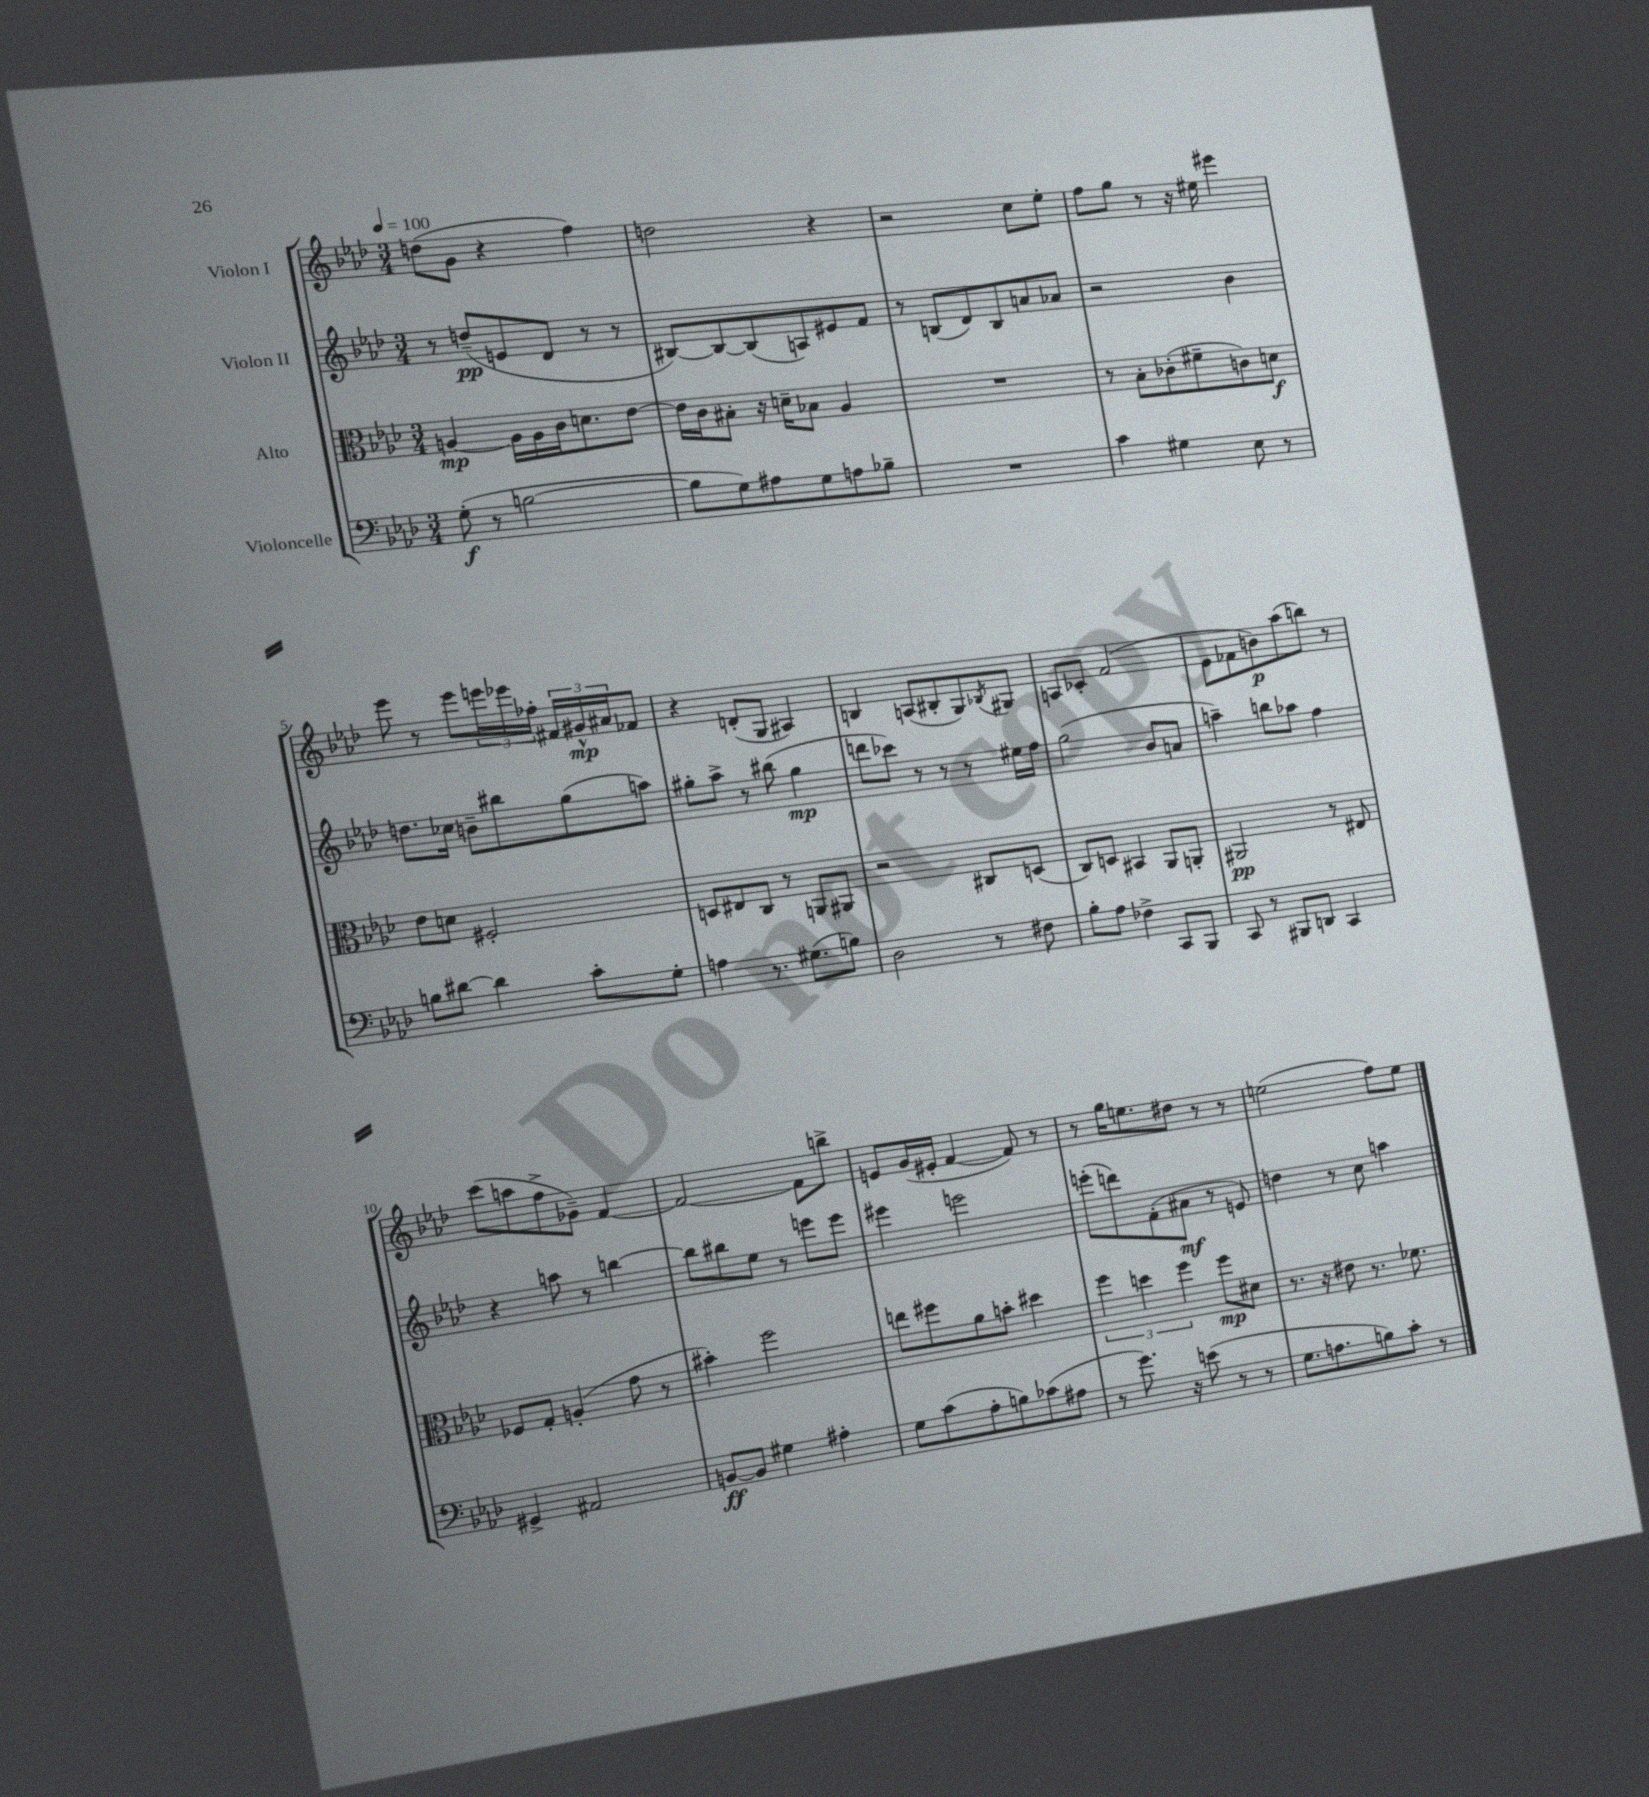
<<
\new StaffGroup <<
\new Staff = "s0" \with { instrumentName = "Violon I" } {
    \clef treble \key aes \major \numericTimeSignature \time 3/4 \tempo 4 = 100
    d''8( g'8 r4 f''4) |
    d''2 r4 |
    r2 c''8 ees''8-. |
    f''8 g''8 r8 r16 eis''16 eis'''4 |
    ees'''8 r8 ees'''8 \tuplet 3/2 { e'''16 ees'''16 fes''16-. } \tuplet 3/2 { fis'16 gis'16-^\mp ais'16 } fes'8 |
    r4 d'8-.( g8 ais4) |
    b4 a8( bis8-. g8) \acciaccatura { bes8 } gis8 |
    a8 ces'8-. f'2( |
    ees'8 fes'8 b'8\p) aes''8( b''8) r8 |
    c'''8( a''8 f''8-> ges'8--) f'4~ |
    f'2~ f'8 b''8-> |
    e'8 g'16( eis'16-. f'4~ f'8) r8 |
    r8 g''16 e''8. dis''8 r8 r8 |
    e''2( f''8) e''8 \bar "|." |
}
\new Staff = "s1" \with { instrumentName = "Violon II" } {
    \clef treble \key aes \major \numericTimeSignature \time 3/4
    r8 d''8--\pp( e'8 des'8 r8 r8 |
    bis8~) bis8~ bis8( a8) eis'8 f'8 |
    r8 b8( des'8) b8 a'8 aes'8 |
    r2 bes'4 |
    d''8. ces''16 b'8-- bis''8 g''8( a''8) |
    gis''8-. aes''8-> r8 bis''8( gis''4\mp |
    d'''8 ces'''8) r8 r8 r8 eis''16 f''16 |
    g''2( bes'8 a'8 |
    a''4--) b''8 aes''8 f''4 |
    r4 a''8 r8 b''4~ |
    b''8 bis''8 ees''8 r8 e'''8 e'''8 |
    eis'''4 e'''2 |
    e'''8-.( d'''8) f'8-.( ais'8\mf r8 e'8) |
    d''4 r8 c''8 a''4 \bar "|." |
}
\new Staff = "s2" \with { instrumentName = "Alto" } {
    \clef alto \key aes \major \numericTimeSignature \time 3/4
    a4~\mp a16 a16 c'16 d'8. ees'8~ |
    ees'16 c'16 bis8-. r16 d'16-- bes8 aes4 |
    R2. |
    r8 bes8-. ces'8-.( fis'8-- c'8) d'8\f |
    ees'8 d'8 fis2-. |
    d8 eis8 c8 r8 a,8 ais,8 |
    r2 cis8 d8( |
    c8) d8 bis,4 aes,8 a,8-. |
    ais,2\pp r8 eis8 |
    fes8 g8-. a4-.( g'8 r8 |
    bis'4-.) f''2 |
    e''8 fis''8 aes'8 b'8-. dis''4 |
    \tuplet 3/2 { f''4 d''4 f''4 } f''8\mp dis'8 |
    r8. r16 eis'8 r8. fes'8. \bar "|." |
}
\new Staff = "s3" \with { instrumentName = "Violoncelle" } {
    \clef bass \key aes \major \numericTimeSignature \time 3/4
    g8-.\f( r8 b2~ |
    b8 g8) ais8 g8 a8 bes8-- |
    R2. |
    c'4 gis4 ees8 r8 |
    b8 dis'8~ dis'4 c'8-. g8-. |
    a4 r8. gis8.( b8) |
    des2 r8 fis8 |
    bes8-. aes8 fes4-> c,8 bes,,8 |
    c,8 r8 bis,,8 d,8 c,4 |
    gis,4-> ais,2 |
    b,8~\ff b,8 gis4 ais4-. |
    g8 c'8( aes8-. b8) ces'8( ais8 |
    r8 g'8.) r16 e'8( r8 r8 |
    g8. a8. b8) c'8-. r8 \bar "|." |
}
>>
>>
